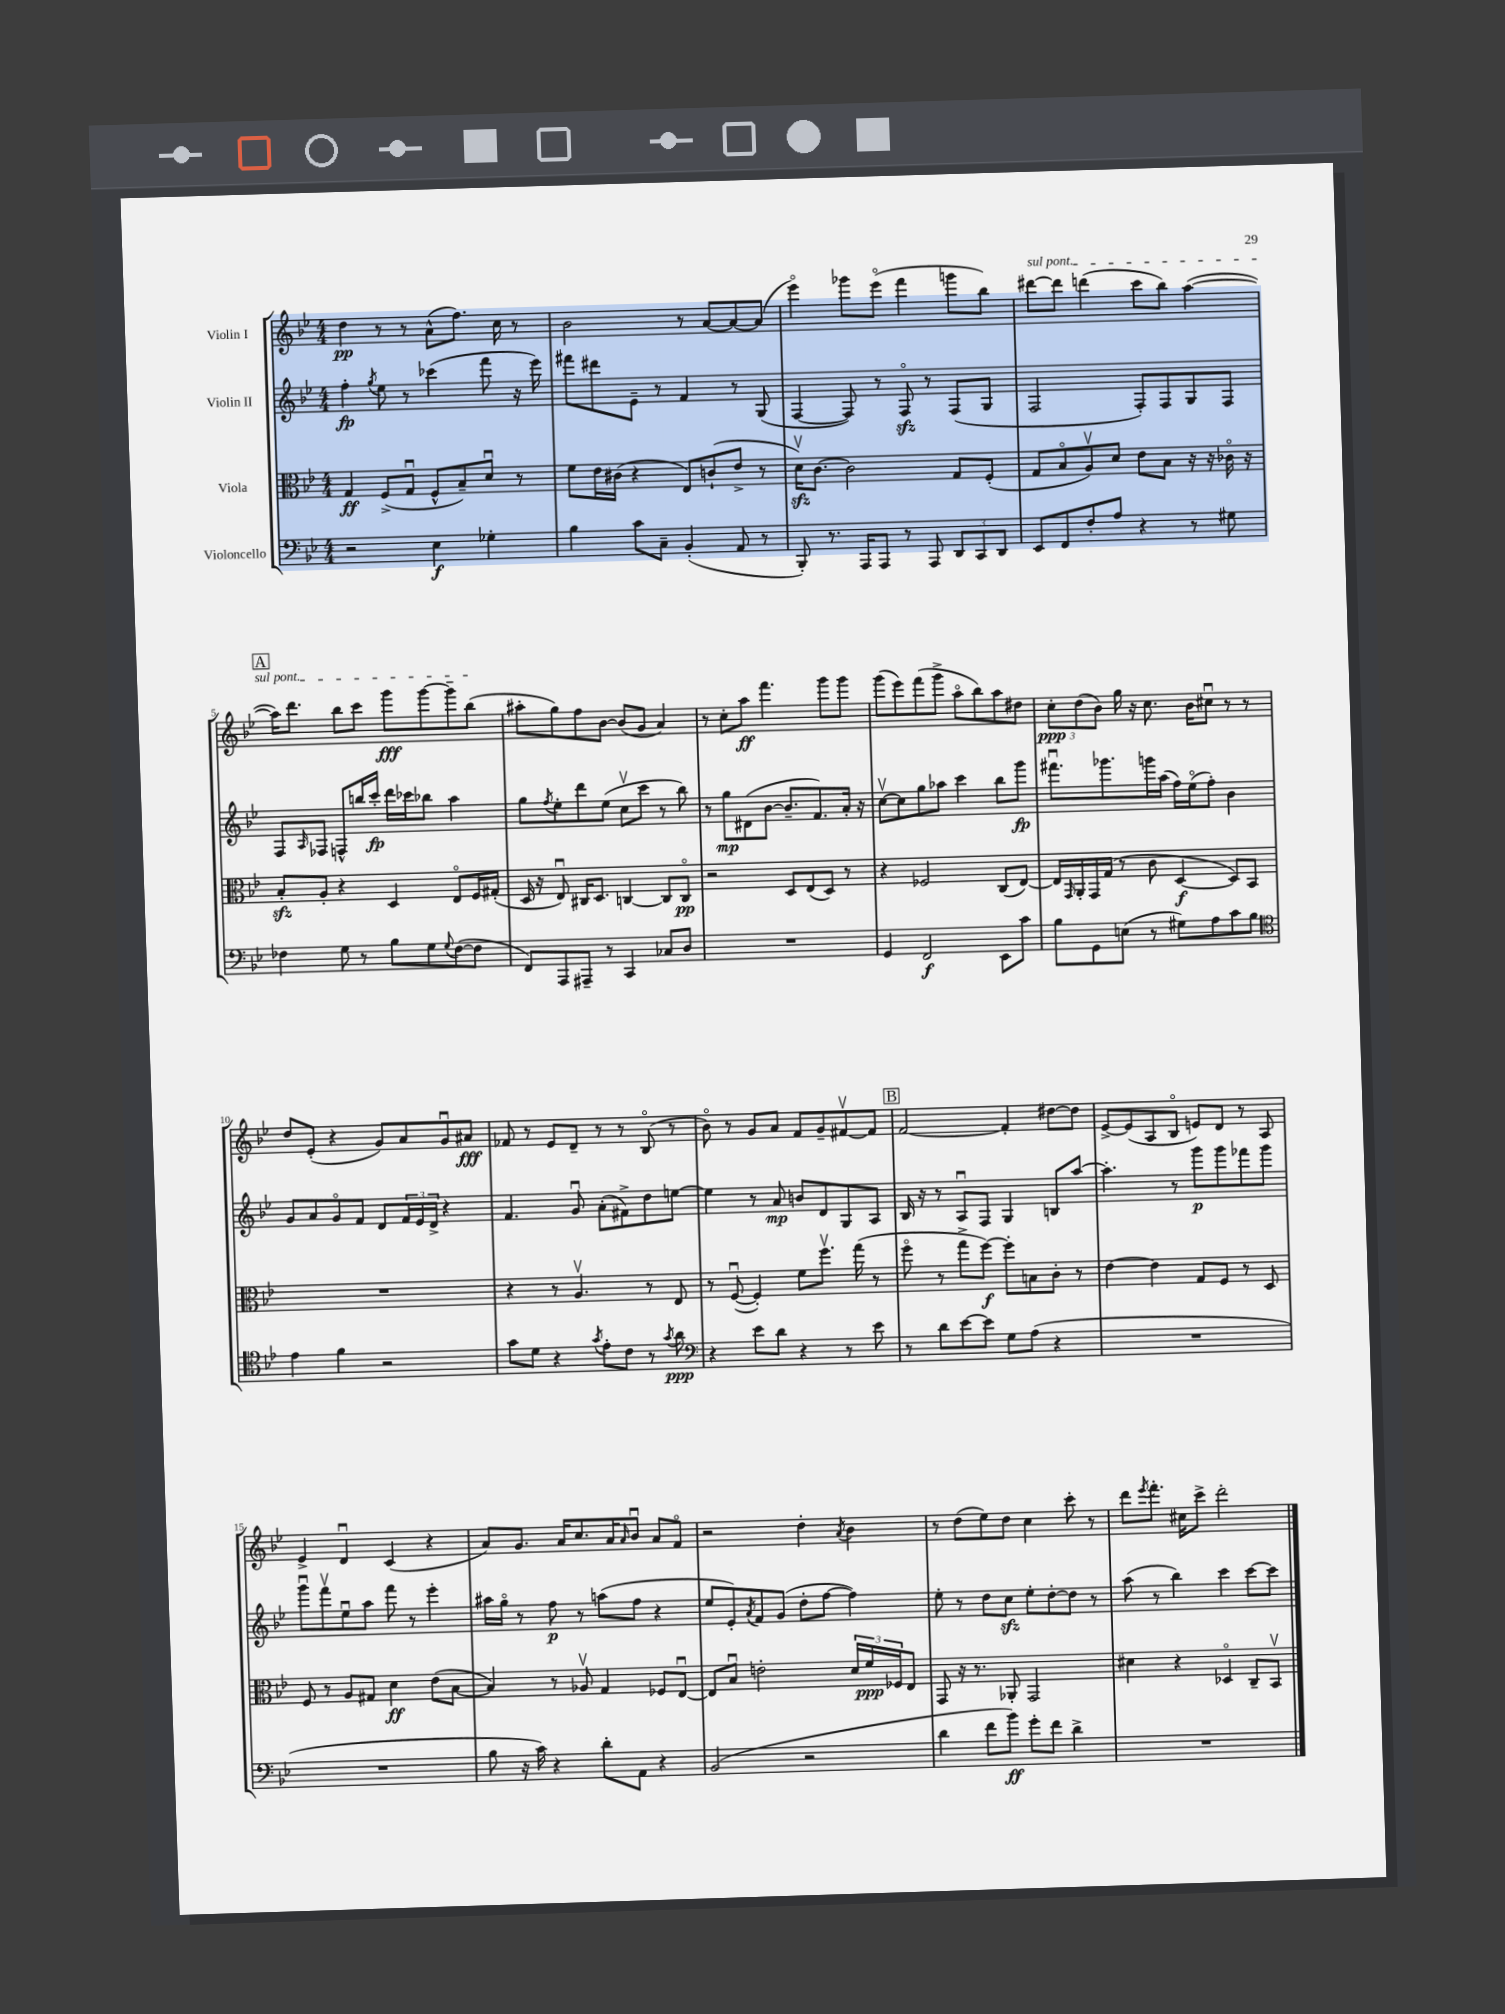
<<
\new StaffGroup <<
\new Staff = "s0" \with { instrumentName = "Violin I" } {
    \clef treble \key bes \major \numericTimeSignature \time 4/4
    d''4\pp r8 r8 a'8-^( f''8.) c''16 r8 |
    bes'2 r8 a'8~ a'8~ a'8( |
    ees'''4\flageolet) ges'''8 ees'''8\flageolet( f'''4 g'''8 bes''8) |
    \once \override TextSpanner.bound-details.left.text = \markup { \italic "sul pont." } dis'''8~\startTextSpan dis'''8 d'''4( c'''8 bes''8) a''4~( |
    \mark \markup { \box "A" } a''16) d'''8. bes''8 c'''8 g'''8\fff g'''8~ g'''8-- bes''8\stopTextSpan( |
    ais''8-. g''8) f''8 bes'8~ bes'8( g'8 a'4) |
    r8 c''8-. a''8\ff f'''4. g'''8 g'''8 |
    g'''8( ees'''8) f'''8( g'''8-> a''8\flageolet bes''8) a''8 dis''8 |
    \tuplet 3/2 { c''8-.\ppp d''8( bes'8) } g''16 r16 c''8. bes'16 cis''8\downbow r8 r8 |
    d''8 ees'8-.( r4 g'8) a'8 g'8\downbow ais'8\fff |
    fes'8 r8 ees'8 d'8-- r8 r8 bes8\flageolet( r8 |
    bes'8\flageolet) r8 g'8 a'8 f'8 g'8-- fis'8~\upbow fis'8 |
    \mark \markup { \box "B" } f'2~ f'4-. dis''8~ dis''8 |
    ees'8~-> ees'8( a8 bes8\flageolet e'8) d'8 r8 a8 |
    ees'4-> d'4\downbow c'4( r4 |
    a'8) g'8. a'16 c''8. a'16 \grace { a'16 } bes'8\downbow a'8 f'8\flageolet |
    r2 d''4-. \acciaccatura { a'8 } bes'4 |
    r8 d''8( ees''8) d''8 c''4 c'''8-. r8 |
    d'''8 \acciaccatura { ees'''8 } f'''8.-. cis''16 c'''8-> d'''2-. \bar "|." |
}
\new Staff = "s1" \with { instrumentName = "Violin II" } {
    \clef treble \key bes \major \numericTimeSignature \time 4/4
    f''4-.\fp \acciaccatura { g''8 } ees''8 r8 ces'''4( f'''8 r16 ees'''16) |
    fis'''8 dis'''8 ees'8-- r8 f'4 r8 g8( |
    f4~ f8) r8 f8\flageolet\sfz r8 f8( g8 |
    f2 f8-.) f8 g8 f8 |
    \mark \markup { \box "A" } f8 \grace { a16 } fes8 f8-^ b''16 c'''16-.\fp d'''16 ces'''16 bes''8 a''4 |
    g''8 \acciaccatura { f''8 } ees''8-. d'''8 ees''8( c''8\upbow c'''8 r8 bes''8) |
    r8 g''8\mp dis'8( bes'8~ bes'8.-- f'8.) a'16-. r16 |
    c''8~\upbow c''8 g''8 aes''8 c'''4 bes''8 g'''8\fp |
    fis'''8.\downbow ges'''8. g'''16 a''16( f''16) ees''16\flageolet( f''8-.) bes'4 |
    g'8 a'8 g'8\flageolet f'8 d'8 \tuplet 3/2 { f'16 ees'16 d'16-> } r4 |
    f'4. g'8\downbow a'8-.( fis'8->) d''8 e''8~ |
    e''4 r8 a'8\mp b'8 d'8 g8 a8 |
    \mark \markup { \box "B" } bes16 r16 r8 a8\downbow f8 g4 b8 a''8~ |
    a''4.-. r8 g'''8\p g'''8 fes'''8 g'''8 |
    g'''8\downbow f'''8\upbow ees''8\downbow a''8 f'''8 r8 ees'''4-. |
    ais''16 g''16\flageolet r8 f''8\p r8 a''8( f''8 r4 |
    ees''8 ees'8-.) \acciaccatura { a'8 } f'8 g'8( d''8-. f''8~ f''4) |
    ees''8-. r8 d''8 c''8\sfz ees''8-. d''8~-. d''8 r8 |
    a''8( r8 bes''4) c'''4 c'''8~ c'''8 \bar "|." |
}
\new Staff = "s2" \with { instrumentName = "Viola" } {
    \clef alto \key bes \major \numericTimeSignature \time 4/4
    g4\ff f8->( g8\downbow f8-^ bes8--) d'8\downbow r8 |
    f'8 ees'16 cis'16( r4 ees8) c'8-!( ees'8-> r8 |
    d'16\upbow\sfz) c'8.~ c'2 g8 f8-.( |
    g8 bes8\flageolet a8\upbow) d'8 ees'8 bes8 r16 r16 ces'16\flageolet r16 |
    \mark \markup { \box "A" } bes8-.\sfz a8-. r4 d4 ees8\flageolet f16 gis16-.( |
    d16 r16 ees8\downbow) cis16 d8. c4~ c8 c8\flageolet\pp |
    r2 d8 ees8( d8) r8 |
    r4 fes2 c8( ees8~) |
    ees16 \grace { g,16 } a,16-. g,16 g16( r8 c'8 d4~\f d8) bes,8 |
    R1 |
    r4 r8 a4.\upbow r8 ees8 |
    r8 f8~\downbow( f4-.) f'8 f''8.\upbow g''16( r8 |
    \mark \markup { \box "B" } f''8\flageolet r8 g''8-> f''8~\f) f''8-. b8 c'8-. r8 |
    ees'4~ ees'4 g8 f8 r8 d8 |
    f8 r8 a8 gis8 d'4\ff ees'8( bes8~ |
    bes4) r8 aes8\upbow g4 fes8 ees8~\downbow |
    ees8 bes8\downbow e'2-. \tuplet 3/2 { d'16 f'16\ppp fes16 } ees8 |
    g,8 r16 r8. aes,8-. g,2 |
    dis'4 r4 des4\flageolet c8-- bes,8\upbow \bar "|." |
}
\new Staff = "s3" \with { instrumentName = "Violoncello" } {
    \clef bass \key bes \major \numericTimeSignature \time 4/4
    r2 ees4\f ges4-. |
    bes4 c'8 c8-- bes,4-.( a,8 r8 |
    bes,,8-.) r8. a,,16 a,,8 r8 a,,8 \tuplet 3/2 { d,8 c,8 d,8 } |
    ees,8 f,8 f8-. a8 r4 r8 gis8 |
    \mark \markup { \box "A" } fes4 g8 r8 bes8 g8 \appoggiatura { g8 } fes8~( fes8 |
    f,8) a,,8 ais,,8-- r8 c,4 ces8 d8 |
    R1 |
    g,4 f,2\f ees,8 c'8 |
    bes8 g,8 e8( r8 gis8) a8 c'8 bes8 |
    \clef tenor ees'4 f'4 r2 |
    g'8 d'8 r4 \acciaccatura { g'8 } ees'8-. c'8 r8 \acciaccatura { g'8 } a'8\ppp |
    \clef bass r4 ees'8 d'8 r4 r8 ees'8 |
    \mark \markup { \box "B" } r8 d'8 ees'8~ ees'8 g8 a8( r4 |
    R1 |
    R1 |
    bes8 r16 c'16) r4 d'8-. a,8 r4 |
    bes,2( r2 |
    d'4 f'8 bes'8\ff) g'8-. f'8 d'4-> |
    R1 \bar "|." |
}
>>
>>
